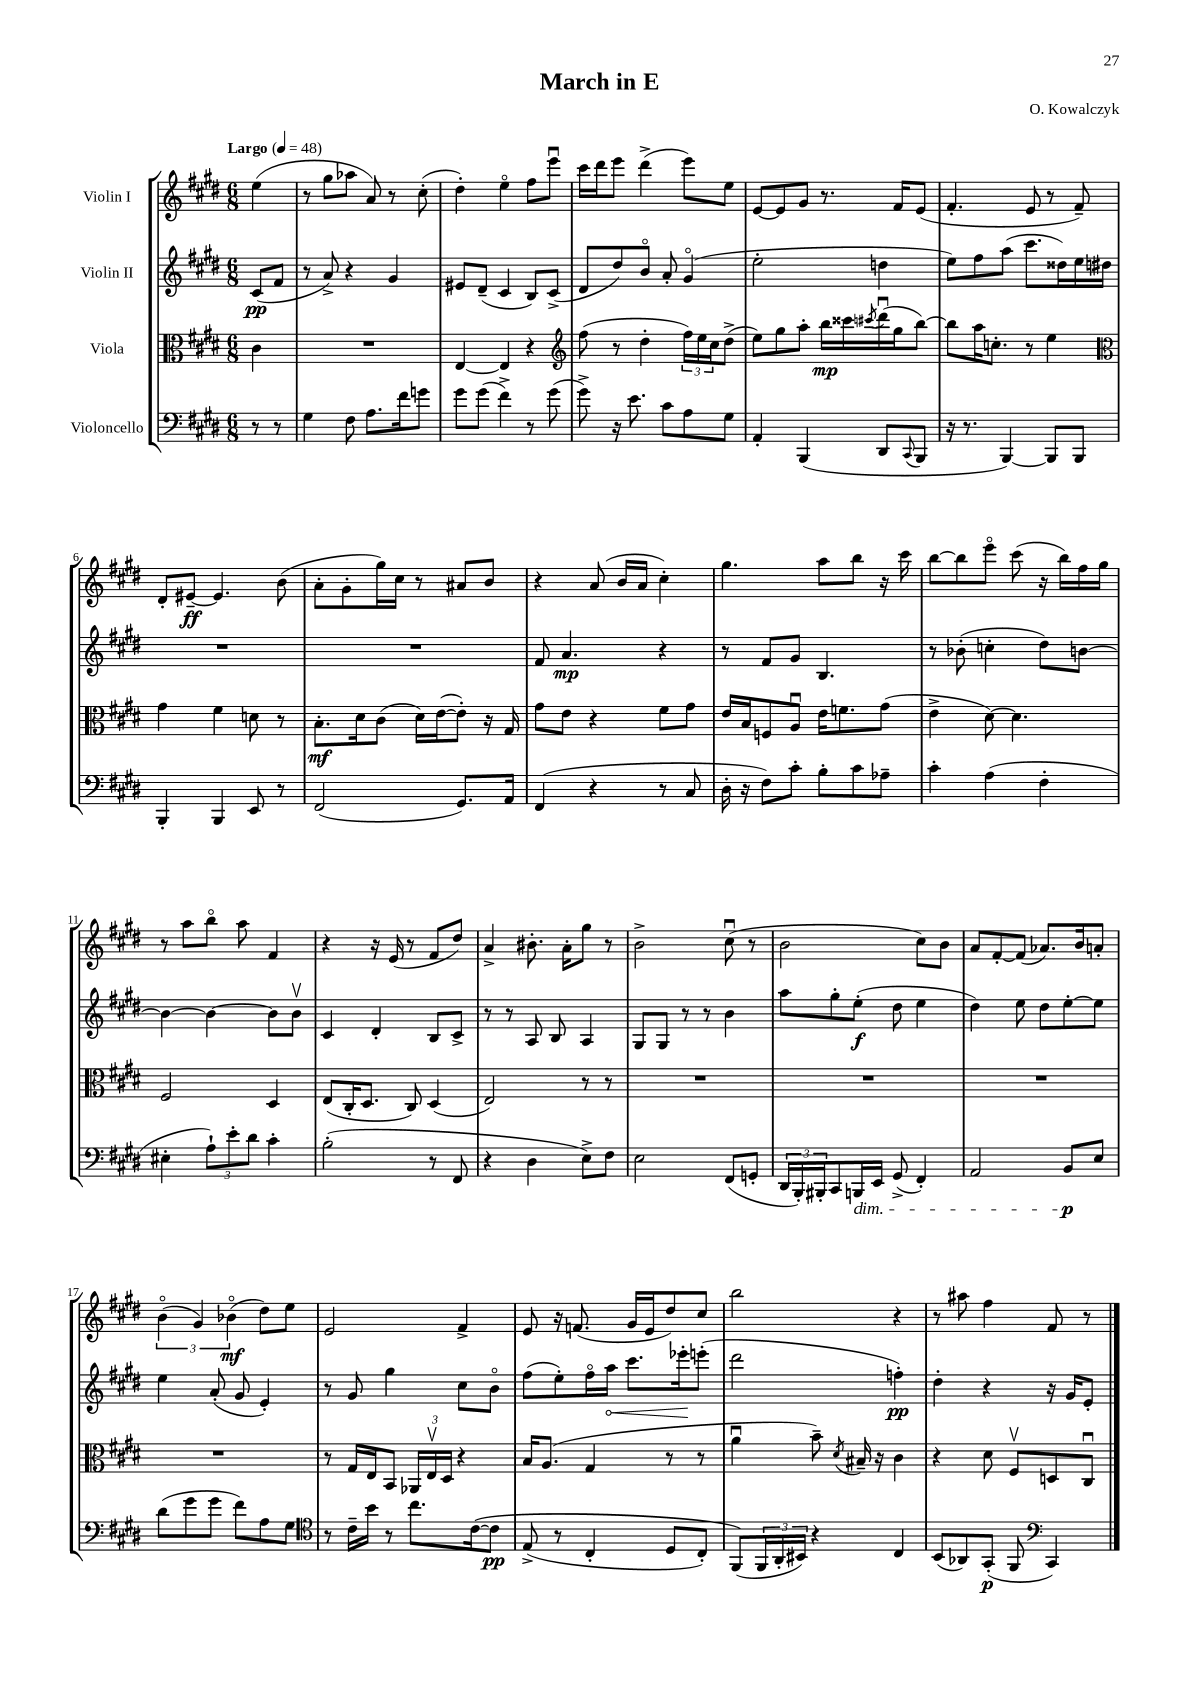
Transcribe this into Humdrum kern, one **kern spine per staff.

**kern	**kern	**kern	**kern
*staff4	*staff3	*staff2	*staff1
*clefF4	*clefC3	*clefG2	*clefG2
*k[f#c#g#d#]	*k[f#c#g#d#]	*k[f#c#g#d#]	*k[f#c#g#d#]
*M6/8	*M6/8	*M6/8	*M6/8
*MM48	*MM48	*MM48	*MM48
8r	4c#	(8c#	(4ee
8r	.	8f#	.
=	=	=	=
4G#	2.r	8r	8r
.	.	8a^)	8gg#
8F#	.	4r	8aa-
8.A	.	.	8a)
.	.	4g#	8r
16f#	.	.	.
8g	.	.	(8cc#'
=	=	=	=
8g#	[4E	8e#	4dd#')
(8g#	.	(8d#~	.
4f#^)	4E]	4c#	4eeo
8r	4r	8B)	8ff#
(8g#	.	(8c#^	8eeeu
=	=	=	=
*	*clefG2	*	*
8g#^)	(8ff#	8d#	16ccc#
.	.	.	16ddd#
16r	8r	8dd#)	8eee
8.e	.	.	.
.	4dd#'	8bo	(4ddd#^
8c#	.	8a'	.
8A	24ff#)	(4g#o	8eee)
.	24ee	.	.
.	24cc#	.	.
8G#	(8dd#^	.	8ee
=	=	=	=
4AA'	8ee)	2ee'	[8e
.	8gg#	.	8e]
(4BBB	8aa'	.	8g#
.	16bb	.	8.r
.	16ccc##	.	.
.	8qccc#	.	.
8DD#	(16ddd#u	4dd	.
.	16gg#	.	16f#
8qqCC#	.	.	.
8BBB	[8bb)	.	(8e
=	=	=	=
16r	8bb]	8ee)	4.f#'
8.r	.	.	.
.	16aa	8ff#	.
.	8.cc'	.	.
[4BBB)	.	(8aa	.
.	8r	8.ccc#	8e
8BBB]	4ee	.	8r
.	.	16dd##)	.
8BBB	.	16ee	8f#~)
.	.	16dd#	.
=	=	=	=
*	*clefC3	*	*
4BBB'	4g#	2.r	8d#'
.	.	.	[8e#~
4BBB	4f#	.	4.e#]
8EE	8d	.	.
8r	8r	.	(8b
=	=	=	=
(2FF#	8.B'	2.r	8a'
.	.	.	8g#'
.	16d#	.	.
.	(8c#	.	16gg#)
.	.	.	16cc#
.	16d#)	.	8r
.	([16e	.	.
8.GG#)	8e'])	.	8a#
.	16r	.	8b
16AA	16G#	.	.
=	=	=	=
(4FF#	8g#	8f#	4r
.	8e	4.a	.
4r	4r	.	(8a
.	.	.	16b
.	.	.	16a
8r	8f#	4r	4cc#')
8C#	8g#	.	.
=	=	=	=
16D#'	16e	8r	4.gg#
16r	16B	.	.
8F#)	8F	8f#	.
8c#'	8Au	8g#	.
8B'	16e	4.B	8aa
.	8.f	.	.
8c#	.	.	8bb
8A-~	(8g#	.	16r
.	.	.	16ccc#
=	=	=	=
4c#'	4e^	8r	[8bb
.	.	(8b-'	8bb]
(4A	[8d#)	4cc'	8eeeo
.	4.d#]	.	(8ccc#
4F#'	.	8dd#)	16r
.	.	.	16bb)
.	.	[8b	16ff#
.	.	.	16gg#
=	=	=	=
4E#'	2F#	4b_	8r
.	.	.	8aa
12A`)	.	4b_	8bbo
12e'	.	.	.
.	.	.	8aa
12d#	.	.	.
4c#'	4D#	8b]	4f#
.	.	8bv	.
=	=	=	=
(2B'	(8E	4c#	4r
.	16C#'	.	.
.	8.D#	.	.
.	.	4d#'	16r
.	.	.	(16e
.	8C#)	.	8r
8r	(4D#	8B	8f#
8FF#	.	8c#^	8dd#)
=	=	=	=
4r	2E)	8r	4a^
.	.	8r	.
4D#	.	8A	8.b#'
.	.	8B	.
.	.	.	16a'
8E^)	8r	4A	8gg#
8F#	8r	.	8r
=	=	=	=
2E	2.r	8G#	2b^
.	.	8G#	.
.	.	8r	.
.	.	8r	.
(8FF#	.	4b	(8cc#u
8GG'	.	.	8r
=	=	=	=
24DD#	2.r	8aa	2b
24BBB')	.	.	.
24BBB#'	.	.	.
8CC#	.	8gg#'	.
16BBB	.	(8ee'	.
16EE	.	.	.
(8GG#^	.	8dd#	.
4FF#')	.	4ee	8cc#)
.	.	.	8b
=	=	=	=
2AA	2.r	4dd#)	8a
.	.	.	[8f#'
.	.	8ee	(8f#]
.	.	8dd#	8.a-)
8BB	.	[8ee'	.
.	.	.	16b
8E	.	8ee]	8a'
=	=	=	=
(8d#	2.r	4ee	(6bo
8g#	.	.	.
.	.	.	6g#)
8g#	.	(8a'	.
.	.	.	(6b-o
8f#)	.	8g#	.
8A	.	4e')	8dd#)
8G#	.	.	8ee
=	=	=	=
*clefC4	*	*	*
8r	8r	8r	2e
16c#~	16G#	8g#	.
16b	16E	.	.
8r	8BB	4gg#	.
8.cc#	24AA-	.	.
.	24Ev	.	.
.	24D#	.	.
.	4r	8cc#	4f#^
&([16c#	.	.	.
8c#]	.	8bo	.
=	=	=	=
(8E^	16B	(8ff#	8e
.	(8.A	.	.
8r	.	8ee')	16r
.	.	.	(8.f
4C#'	4G#	16ff#o	.
.	.	16aa	.
.	.	8.ccc#	16g#
.	.	.	16e
8D#	8r	.	8dd#)
.	.	16eee-'	.
8C#')	8r	(8eee'	8cc#
=	=	=	=
(8FF#&)	4au	2ddd#	2bb
24FF#	.	.	.
24AA'	.	.	.
24BB#)	.	.	.
4r	8b~)	.	.
.	8qd#	.	.
.	16B#~	.	.
.	16r	.	.
4C#	4c#	4ff')	4r
=	=	=	=
(8BB	4r	4dd#'	8r
8AA-)	.	.	8aa#
(8GG#'	8d#	4r	4ff#
8FF#	8F#v	.	.
*clefF4	*	*	*
4CC#)	8D	16r	8f#
.	.	16g#	.
.	8C#u	8e'	8r
==	==	==	==
*-	*-	*-	*-
